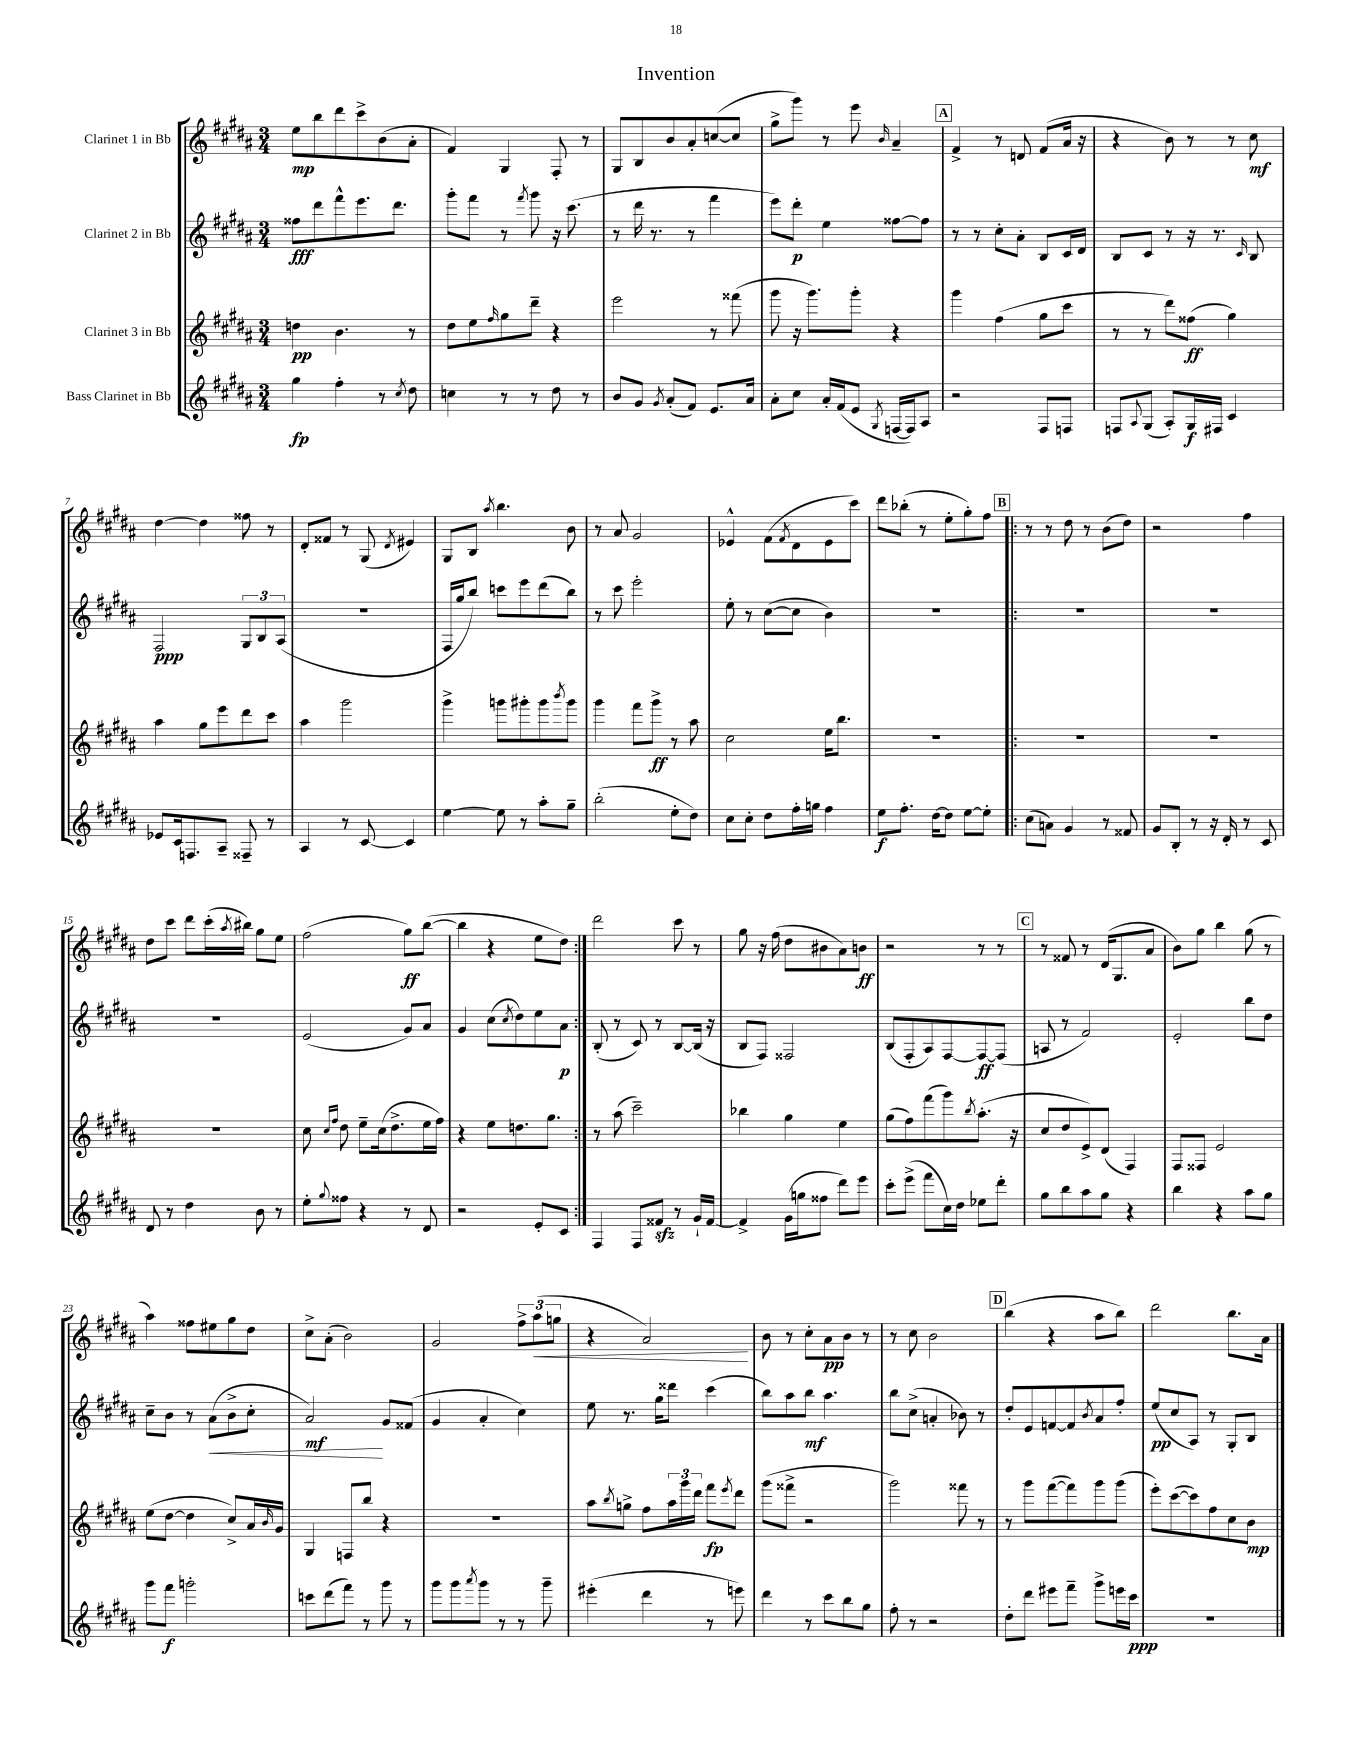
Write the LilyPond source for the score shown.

\header { title = "Invention" }
<<
\new StaffGroup <<
\new Staff = "s0" \with { instrumentName = "Clarinet 1 in Bb" } {
    \clef treble \key b \major \numericTimeSignature \time 3/4
    e''8\mp b''8 dis'''8 cis'''8-> b'8( ais'8-. |
    fis'4) gis4 fis8-. r8 |
    gis8 b8 b'8 ais'8-. c''8~( c''8 |
    gis''8-> gis'''8) r8 e'''8 \grace { b'16 } ais'4-- |
    \mark \markup { \box "A" } fis'4-> r8 d'8 fis'8( ais'16 r16 |
    r4 b'8) r8 r8 cis''8\mf |
    dis''4~ dis''4 fisis''8 r8 |
    dis'8-. fisis'8 r8 gis8( \acciaccatura { dis'8 } eis'4) |
    gis8 b8 \acciaccatura { ais''8 } b''4. b'8 |
    r8 ais'8 gis'2 |
    ees'4-^ fis'8( \acciaccatura { fis'8 } dis'8 ees'8 cis'''8) |
    dis'''8 bes''8-.( r8 e''8-. gis''8-.) fis''8 |
    \repeat volta 2 { \mark \markup { \box "B" } r8 r8 dis''8 r8 b'8( dis''8) |
    r2 fis''4 |
    dis''8 cis'''8 dis'''8 cis'''16-.( \acciaccatura { ais''8 } bis''16) gis''8 e''8 |
    fis''2( gis''8\ff) b''8~( |
    b''4 r4 e''8 dis''8) | }
    dis'''2 cis'''8 r8 |
    gis''8 r16 fis''16( dis''8 bis'8 ais'8) b'8\ff |
    r2 r8 r8 |
    \mark \markup { \box "C" } r8 fisis'8 r8 dis'16( gis8. ais'8 |
    b'8) gis''8 b''4 gis''8( r8 |
    ais''4) fisis''8 eis''8 gis''8 dis''8 |
    cis''8-> ais'8-.( b'2) |
    gis'2 \tuplet 3/2 { fis''8-> ais''8\<( g''8 } |
    r4 ais'2\!) |
    b'8 r8 cis''8-. ais'8\pp b'8 r8 |
    r8 cis''8 b'2 |
    \mark \markup { \box "D" } b''4( r4 ais''8 b''8) |
    dis'''2 b''8. ais'16 \bar "|." |
}
\new Staff = "s1" \with { instrumentName = "Clarinet 2 in Bb" } {
    \clef treble \key b \major \numericTimeSignature \time 3/4
    fisis''8\fff dis'''8 fis'''8-^ e'''8. dis'''8. |
    gis'''8-. fis'''8 r8 \acciaccatura { fis'''8 } gis'''8 r16 cis'''8.( |
    r8 dis'''16 r8. r8 fis'''4 |
    e'''8) dis'''8-.\p e''4 fisis''8~ fisis''8 |
    \mark \markup { \box "A" } r8 r8 cis''8-. ais'8-. b8 cis'16 dis'16 |
    b8 cis'8 r8 r16 r8. \grace { cis'16 } b8 |
    fis2\ppp \tuplet 3/2 { gis8 b8 ais8( } |
    R2. |
    fis16 gis''16 b''8) c'''8 e'''8 dis'''8( b''8) |
    r8 cis'''8 e'''2-. |
    e''8-. r8 cis''8~( cis''8 b'4) |
    R2. |
    \repeat volta 2 { \mark \markup { \box "B" } R2. |
    R2. |
    R2. |
    e'2( gis'8) ais'8 |
    gis'4 cis''8( \acciaccatura { cis''8 } dis''8) e''8 ais'8\p | }
    b8-.( r8 cis'8) r8 b8~ b16( r16 |
    b8 fis8) fisis2 |
    b8( fis8-. ais8) fis8~ fis8~\ff fis8( |
    \mark \markup { \box "C" } a8 r8 fis'2) |
    e'2-. b''8 dis''8 |
    cis''8-- b'8 r8 ais'8\<( b'8-> cis''8-. |
    ais'2\mf\!) gis'8 fisis'8( |
    gis'4 ais'4-. cis''4) |
    e''8 r8. gis''16 disis'''8 cis'''4( |
    b''8) ais''8 b''8\mf ais''4. |
    b''8 cis''8->( a'4-. bes'8) r8 |
    \mark \markup { \box "D" } dis''8-. e'8 f'8~ f'8 \acciaccatura { b'8 } ais'8 fis''8-. |
    e''8\pp( cis''8 ais8) r8 gis8-. b8 \bar "|." |
}
\new Staff = "s2" \with { instrumentName = "Clarinet 3 in Bb" } {
    \clef treble \key b \major \numericTimeSignature \time 3/4
    d''4\pp b'4. r8 |
    dis''8 e''8 \grace { fis''16 } gis''8 dis'''8-- r4 |
    e'''2 r8 fisis'''8( |
    gis'''8 r16 gis'''8.) gis'''8-. r4 |
    \mark \markup { \box "A" } gis'''4 fis''4( gis''8 cis'''8 |
    r8 r8 dis'''8) fisis''8\ff( gis''4) |
    ais''4 gis''8 e'''8 dis'''8 cis'''8 |
    ais''4 gis'''2 |
    gis'''4-> g'''8 gis'''8-. gis'''8 \acciaccatura { b'''8 } gis'''8 |
    gis'''4 fis'''8 gis'''8->\ff r8 ais''8 |
    cis''2 e''16 b''8. |
    R2. |
    \repeat volta 2 { \mark \markup { \box "B" } R2. |
    R2. |
    R2. |
    cis''8 \grace { cis''16 fis''16 } dis''8 e''8-- cis''16( dis''8.-> e''16 fis''16) |
    r4 e''8 d''8. gis''8. | }
    r8 ais''8( cis'''2--) |
    bes''4 gis''4 e''4 |
    gis''8( fis''8) fis'''8( gis'''8) \acciaccatura { b''8 } ais''8.-.( r16 |
    \mark \markup { \box "C" } cis''8 dis''8 e'8->) dis'8( fis4) |
    fis8 fisis8 e'2 |
    e''8( dis''8~ dis''4 cis''8->) ais'16 \grace { b'16 } gis'16 |
    gis4 f8 b''8 r4 |
    R2. |
    ais''8 \acciaccatura { b''8 } g''8-> fis''8 \tuplet 3/2 { ais''16 gis'''16 dis'''16 } fis'''8\fp \acciaccatura { e'''8 } dis'''8 |
    gis'''8( fisis'''8-> r2 |
    gis'''2) fisis'''8 r8 |
    \mark \markup { \box "D" } r8 gis'''8 fis'''8~( fis'''8) gis'''8 gis'''8( |
    e'''8-.) cis'''8~( cis'''8) fis''8 cis''8 b'8\mp \bar "|." |
}
\new Staff = "s3" \with { instrumentName = "Bass Clarinet in Bb" } {
    \clef treble \key b \major \numericTimeSignature \time 3/4
    gis''4\fp fis''4-. r8 \acciaccatura { cis''8 } dis''8 |
    c''4 r8 r8 dis''8 r8 |
    b'8 gis'8 \acciaccatura { gis'8 } ais'8-.( fis'8) e'8. ais'16 |
    ais'8-. cis''8 ais'16-. fis'16( e'8 \acciaccatura { gis8 } f16~ f16) ais8 |
    \mark \markup { \box "A" } r2 fis8 f8 |
    f8 \appoggiatura { ais8 } gis8( ais8-.) gis16\f fis16 cis'4 |
    ees'8 cis'16 f8. ais8-- fisis8-- r8 |
    ais4 r8 cis'8~ cis'4 |
    e''4~ e''8 r8 ais''8-. gis''8-- |
    b''2-.( e''8-. dis''8) |
    cis''8 cis''8-. dis''8 fis''16-. g''16 fis''4 |
    e''8\f fis''8.-. dis''16~ dis''8 e''8~ e''8-. |
    \repeat volta 2 { \mark \markup { \box "B" } cis''8( a'8) gis'4 r8 fisis'8 |
    gis'8 b8-. r8 r16 dis'16-. r8 cis'8 |
    dis'8 r8 dis''4 b'8 r8 |
    e''8-. \appoggiatura { gis''8 } fisis''8 r4 r8 dis'8 |
    r2 e'8-. cis'8 | }
    fis4 fis8 fisis'8\sfz r8 gis'16-! fisis'16~ |
    fisis'4-> gis'16( g''16 fisis''8 dis'''8) e'''8 |
    cis'''8-. e'''8->( fis'''8 cis''16) dis''16 ees''8 dis'''8-. |
    \mark \markup { \box "C" } gis''8 b''8 ais''8 gis''8 r4 |
    b''4 r4 ais''8 gis''8 |
    gis'''8 fis'''8\f g'''2-. |
    c'''8 dis'''8( fis'''8) r8 gis'''8 r8 |
    gis'''8 gis'''8 \acciaccatura { ais'''8 } gis'''8 r8 r8 gis'''8-- |
    eis'''4-.( dis'''4 r8 e'''8) |
    dis'''4 r8 cis'''8 b''8 gis''8 |
    fis''8-. r8 r2 |
    \mark \markup { \box "D" } dis''8-. dis'''8 eis'''8 fis'''8-- gis'''8-> e'''16 cis'''16\ppp |
    R2. \bar "|." |
}
>>
>>
